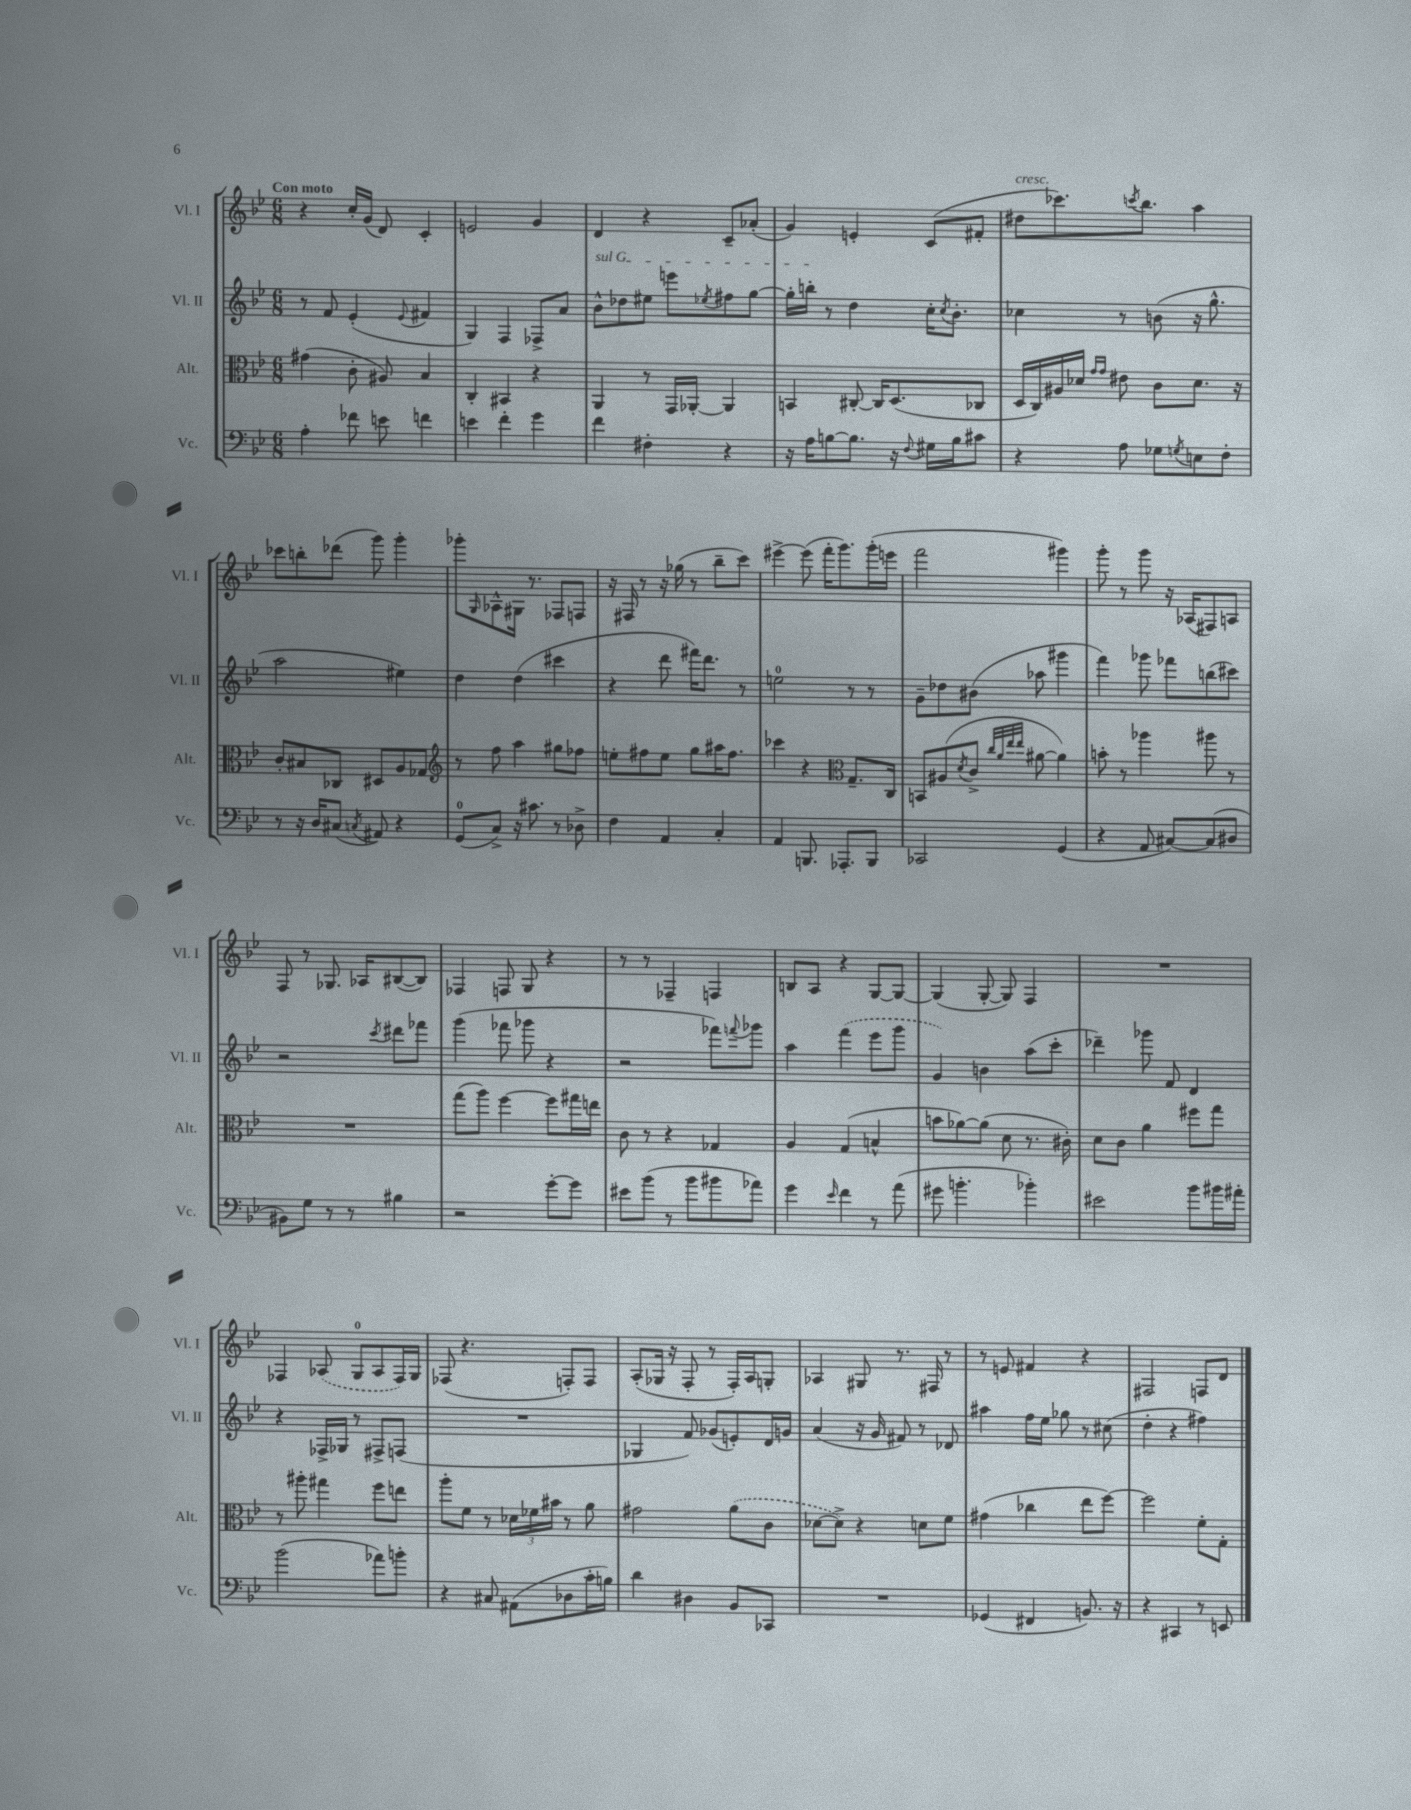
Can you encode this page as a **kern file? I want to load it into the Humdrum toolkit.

**kern	**kern	**kern	**kern
*part4	*part3	*part2	*part1
*staff4	*staff3	*staff2	*staff1
*I"Vc.	*I"Alt.	*I"Vl. II	*I"Vl. I
*I'Vc.	*I'Alt.	*I'Vl. II	*I'Vl. I
*clefF4	*clefC3	*clefG2	*clefG2
*k[b-e-]	*k[b-e-]	*k[b-e-]	*k[b-e-]
*M6/8	*M6/8	*M6/8	*M6/8
=1	=1	=1	=1
!	!	!	!LO:TX:a:B:t=Con moto
4A'\	(4g#X\	8r	4r
.	.	8f/	.
8f-X\	8c'\	(4e-'/	16cc'/LL
.	.	.	(16g/JJ
8en\	8A#X/)	.	8d/)
.	.	8qqe-/	.
4fn\	4B-/	4f#X/	4c'/
=2	=2	=2	=2
4en\	4C'/	4G/)	2en/
4f'\	4BB#X/	4F/	.
4g\	4r	8F-X^/L	4g/
.	.	8a/J	.
=3	=3	=3	=3
!	!	!LO:TX:a:i:t=sul G	!
4f\	4AA/	8b-^^\L	4d/
.	.	8dd-X\	.
4F#X'\	8r	8ee#X\J	4r
.	16GG/LL	8eeen\L	.
.	[16AA-X'/JJ	.	.
.	.	8qee-X/	.
4r	4AA-/]	8ff#X\	8c~/L
.	.	[8gg\J	(8a-X'/J
=4	=4	=4	=4
16r	4BBn/	16gg'\LL]	4g/)
16A\KL	.	16bbn'\JJ	.
[8Bn\	.	8r	.
8.B\J]	[8C#X'/	4dd\	4en'/
.	16C#/KL]	.	.
16r	(8.D/	.	.
8qqF/	.	.	.
16G#X\LL	.	16cc'\KL	(8c/L
.	.	8qcc/	.
16B\J	.	8.b-'\J	.
8c#X\J	8C-X/J	.	8f#X'/J
=5	=5	=5	=5
!	!	!	!LO:TX:a:i:t=cresc.
4r	16D/LL	4cc-X\	8dd#X\L
.	16C/)	.	.
.	16A#X/	.	8.ccc-X\)
.	16d-X/JJ	.	.
.	16qqg/LL	.	.
.	16qqg/JJ	.	.
8A\	8e#X\	8r	.
.	.	.	8qcccn/
.	.	.	8.bb-\J
8G-X\L	8c\L	(8bn\	.
8qGn/	.	.	.
8En\	8.d-\J	16r	4aa\
.	.	8.gg^^\	.
8F'\J	.	.	.
.	16r	.	.
!!LO:LB:g=z
=6	=6	=6	=6
8r	8c'/L	2aa\	8ccc-X\L
16r	8B#X/	.	8bbn'\
16D/KL	.	.	.
(8C#X/J	8C-X/J	.	(8ddd-X\J
8qCn/	.	.	.
8AA#X/)	8D#X/L	.	8ggg\)
4r	8A/	4ee#X\)	4ggg'\
.	8G-X/J	.	.
=7	=7	=7	=7
*	*clefG2	*	*
(8GG/L	8r	4dd\	8ggg-X'\L
.	.	.	16qqG/
8C^/J)	8ff\	.	8A-X^^\
16r	4aa\	(4dd\	16G#X\Jk
8.c#X\	.	.	8.r
8r	8gg#X\L	4ccc#X\	8F-X/L
8D-X^\	8ff-X\J	.	8Fn/J
=8	=8	=8	=8
4F\	8een'\L	4r	16r
.	.	.	16F#X/
.	8ff#X\	.	8r
4AA/	8ee\J	8ddd\	16r
.	.	.	(16gg-X\
.	8gg\L	16fff#X\KL)	8r
.	.	8.ddd\J	.
4C'/	16aa#X\K	.	8bb-~\L
.	8.ff#\J	.	.
.	.	8r	8ccc\J)
=9	=9	=9	=9
4AA/	4ccc-X\	2een\	[4eee#X^\
8.BBBn/	4r	.	(8eee#\]
.	.	.	16fff'\KL
8.AAA-X'/L	.	.	8.ggg\)
*	*clefC3	*	*
.	8.G~/L	8r	.
8BBB/J	.	8r	(16ggg'\L
.	16C/Jk	.	16eeen\JJ
=10	=10	=10	=10
2CC-X/	8BBn/L	8g~\L	2fff\
.	(8A#X/	8dd-X\	.
.	8qd/	.	.
.	8c^/J	(8b#X\J	.
.	32qqcc/LLL	.	.
.	32qqa/	.	.
.	32qqee-/	.	.
.	32qqee-/JJJ	.	.
.	[8a#X\	8aa-X\	.
(4GG/	4a#\])	4ggg#X\	4ggg#X\)
=11	=11	=11	=11
4r	8bn'\	4fff\)	8ggg'\
.	8r	.	8r
8AA/	4aa-X\	8ggg-X\	8ggg\
[8C#X/L)	.	8fff-X\L	16r
.	.	.	(16A-X/KL
(8C#/]	8aa#X\	(8bbn\	8F#X/)
8D#X/J	8r	8ccc#X\J)	8An/J
!!LO:LB:g=z
=12	=12	=12	=12
8BB#X\L)	2.r	2r	8F/
8G\J	.	.	8r
8r	.	.	8.G-X/
8r	.	.	.
.	.	.	16A-X/KL
.	.	8qccc/	.
4B#X\	.	8ddd#X\L	([8B#X/
.	.	8fff-X\J	8B#/J])
=13	=13	=13	=13
2r	(8gg\L	(4ggg\	4F-X/
.	8aa\J)	.	.
.	[4ff\	8fff-X\	8Fn/
.	.	8ggg-X\	8G/
[8g'\L	8ff\L]	4r	4r
8g\J]	16gg#X\L	.	.
.	16een\JJ	.	.
=14	=14	=14	=14
8e#X\L	8c\	2r	8r
(8b-\J	8r	.	8r
8r	4r	.	4F-X~/
8b-\L	.	.	.
8b#X\	4G-X/	8fff-X\L)	4Fn/
.	.	8qqfffn/	.
8a-X\J)	.	8ggg-X\J	.
=15	=15	=15	=15
4g\	4A/	4aa\	8Bn/L
.	.	.	8A/J
16qqe-/	.	.	.
4f\	(4G/	(4fff\	4r
8r	4Bn^^/	8eee-\L	[8G/L
(8a\	.	8ggg\J	8G/J_
=16	=16	=16	=16
8g#X\	8bn\L	4g/)	(4G/]
4.bn'\	[8a-X\)	.	.
.	(8a-\J]	4bn\	[8G'/
.	8d\	.	8G/])
4b-X'\)	8.r	(8aa\L	4F/
.	.	8ccc'\J	.
.	16c#X'\)	.	.
=17	=17	=17	=17
2e#X\	8d\L	4ddd-X~\)	2.r
.	8c\J	.	.
.	4a\	8ggg-X\	.
.	.	8f/	.
8b-\L	8ff#X\L	4d/	.
16b#X\L	8gg\J	.	.
16a#X'\JJ	.	.	.
!!LO:LB:g=z
=18	=18	=18	=18
(2b-\	8r	4r	4F-X/
.	8aa#X'\	.	.
.	4gg#X\	16F-X^/LL	(8A-X/
.	.	16G-X/JJ	.
.	.	8r	8G/L
8a-X\L)	8ff\L	8F#X^/L	8A-/
8bn'\J	8een\J	(8Fn/J	16F-/L)
.	.	.	16G/JJ
=19	=19	=19	=19
4r	8aa'\L	2.r	(8F-X/
.	8f\J	.	4.r
8C#X/	8r	.	.
(8AA#X\L	24d-X\LL	.	.
.	24f-X\	.	.
.	24b#X\JJ	.	.
8D-X\	8r	.	8Fn'/L)
16c'\L	8a\	.	8F/J
16Bn\JJ)	.	.	.
=20	=20	=20	=20
4d\	2g#X\	4G-X/	(8A'/L
.	.	.	16G-X/Jk
.	.	.	16r
4D#X\	.	8f/)	8F'/
.	.	(8g-X/L	8r
8BB-/L	(8a\L	8en'/)	16F'/LL)
.	.	.	16A/J
8CC-X/J	8c\J	16d/L	8Gn'/J
.	.	16gn/JJ	.
=21	=21	=21	=21
2.r	[8d-X\L	(4a/	4A-X/
.	8d-^\J])	.	.
.	4r	16r	8G#X/
.	.	16g/	.
.	.	8f#X/)	8.r
.	8dn\L	8r	.
.	.	.	16F#X/
.	8f\J	8d-X/	8r
=22	=22	=22	=22
(4GG-X/	(4g#X\	4aa#X\	8r
.	.	.	8en/
4FF#X/	4cc-X\	16ff\LL	4f#X/
.	.	16ee-\JJ	.
.	.	8gg-X\	.
8.BBn/)	8ee-\L	8r	4r
.	[8ff\J)	(8cc#X\	.
16r	.	.	.
=23	=23	=23	=23
4r	2ff\]	4dd'\	2F#X/
4CC#X/	.	4r	.
8r	8f'\L	4ff#X\)	8Fn/L
8EEn/	8G'\J	.	8d/J
==	==	==	==
*-	*-	*-	*-
